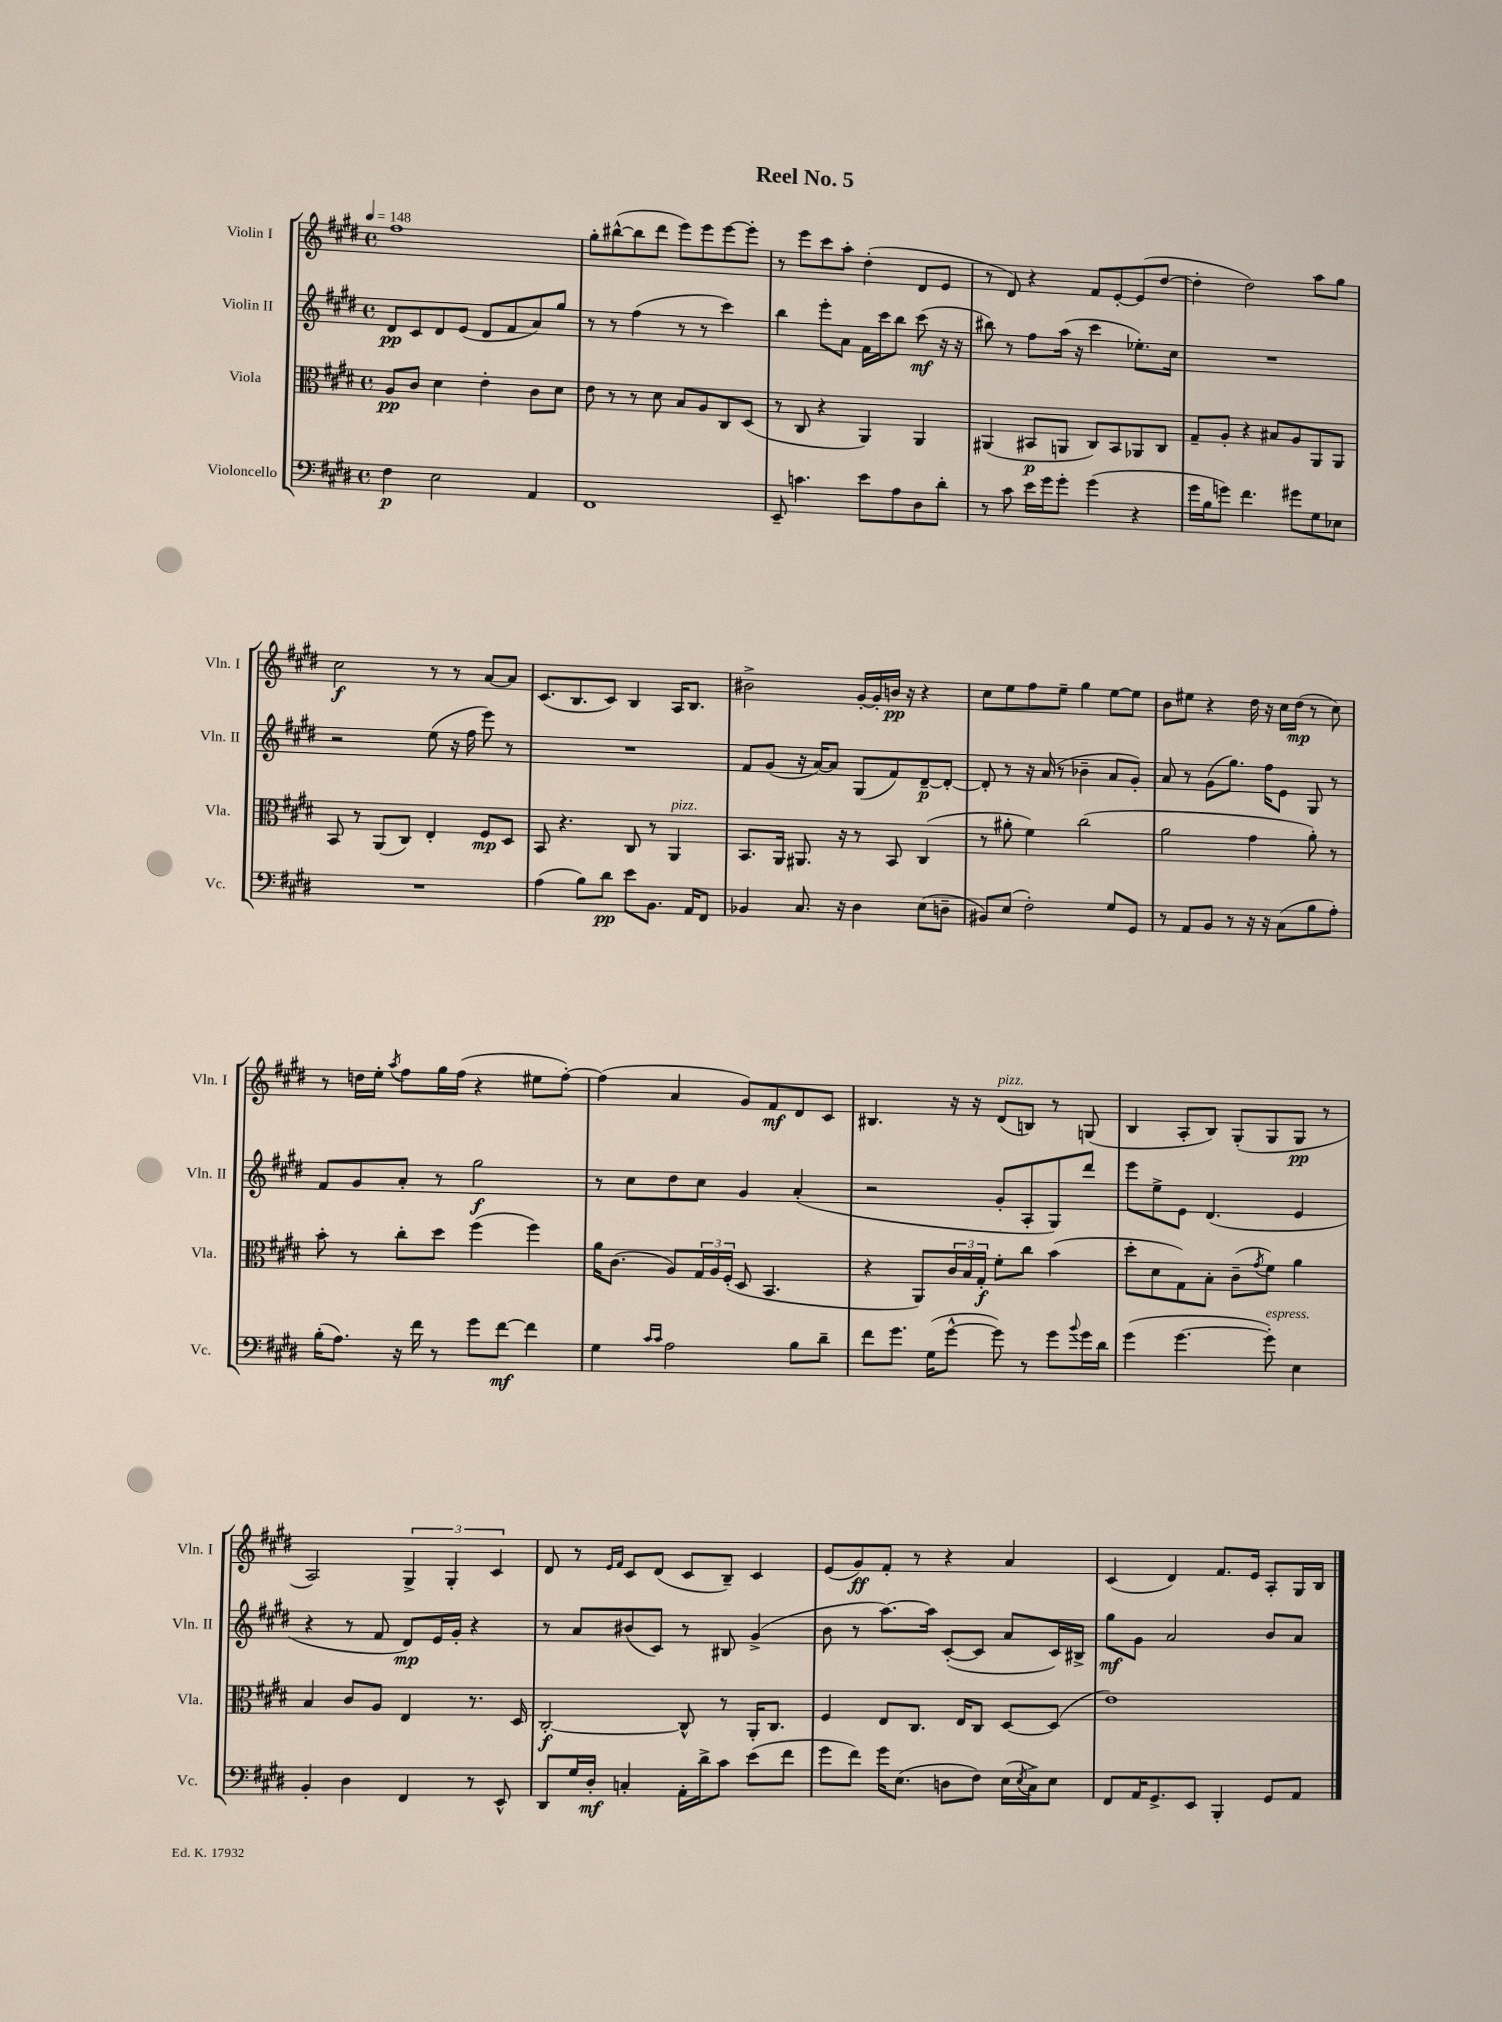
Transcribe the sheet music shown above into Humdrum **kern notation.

**kern	**dynam	**kern	**dynam	**kern	**dynam	**kern	**dynam
*part4	*part4	*part3	*part3	*part2	*part2	*part1	*part1
*staff4	*staff4	*staff3	*staff3	*staff2	*staff2	*staff1	*staff1
*I"Violoncello	*	*I"Viola	*	*I"Violin II	*	*I"Violin I	*
*I'Vc.	*	*I'Vla.	*	*I'Vln. II	*	*I'Vln. I	*
*clefF4	*	*clefC3	*	*clefG2	*	*clefG2	*
*k[f#c#g#d#]	*	*k[f#c#g#d#]	*	*k[f#c#g#d#]	*	*k[f#c#g#d#]	*
*M4/4	*	*M4/4	*	*M4/4	*	*M4/4	*
*met(c)	*	*met(c)	*	*met(c)	*	*met(c)	*
*MM148	*	*MM148	*	*MM148	*	*MM148	*
=1	=1	=1	=1	=1	=1	=1	=1
4F#\	p	8A/L	pp	8d#/L	pp	1ff#	.
.	.	8c#/J	.	8c#/	.	.	.
2E\	.	4d#\	.	8d#/	.	.	.
.	.	.	.	(8e/J	.	.	.
.	.	4e'\	.	8d#/L	.	.	.
.	.	.	.	8f#/	.	.	.
4AA/	.	8c#\L	.	8a/)	.	.	.
.	.	8d#\J	.	8gg#/J	.	.	.
=2	=2	=2	=2	=2	=2	=2	=2
1FF#	.	8e\	.	8r	.	8gg#'\L	.
.	.	8r	.	8r	.	([8bb#X^^\	.
.	.	8r	.	(4ff#\	.	8bb#\]	.
.	.	8d#\	.	.	.	8ddd#\J	.
.	.	8B/L	.	8r	.	8eee\L)	.
.	.	8A/	.	8r	.	8eee\	.
.	.	8C#/	.	4ccc#\)	.	[8eee\	.
.	.	(8D#/J	.	.	.	8eee'\J]	.
=3	=3	=3	=3	=3	=3	=3	=3
8EE~/	.	8r	.	4bb\	.	8r	.
4.cn\	.	8C#/	.	.	.	8eee\L	.
.	.	4r	.	8eee'\L	.	8ccc#\	.
.	.	.	.	8a\J	.	8aa'\J	.
8e\L	.	4AA/)	.	16f#\LL	.	(4dd#'\	.
.	.	.	.	16ccc#\J	.	.	.
8A\	.	.	.	8bb\J	.	.	.
8D#\	.	4AA/	.	(8ccc#\	mf	8d#/L	.
8d#'\J	.	.	.	16r	.	8e/J	.
.	.	.	.	16r	.	.	.
=4	=4	=4	=4	=4	=4	=4	=4
8r	.	(4AA#X/	.	8bb#X\)	.	8r	.
8c#\	.	.	.	8r	.	8d#/)	.
16e\LL	.	8BB#X/L	p	8ff#\L	.	4r	.
16g#\J	.	.	.	.	.	.	.
8g#'\J	.	8AAn/J	.	(16aa\Jk	.	.	.
.	.	.	.	16r	.	.	.
(4g#\	.	8C#/L)	.	4ccc#\	.	8f#/L	.
.	.	8BB#/	.	.	.	[8e'/	.
4r	.	8AA-X/	.	8.ee-X'\L)	.	(8e/]	.
.	.	8C#/J	.	.	.	[8dd#/J	.
.	.	.	.	16cc#\Jk	.	.	.
=5	=5	=5	=5	=5	=5	=5	=5
16g#\LL	.	8G#~/L	.	1r	.	4dd#'\]	.
16B\J	.	.	.	.	.	.	.
8gn\J)	.	8A'/J	.	.	.	.	.
4.f#\	.	4r	.	.	.	2dd#\)	.
.	.	8B#X/L	.	.	.	.	.
8g#X\L	.	8A/	.	.	.	.	.
8G#\	.	8AA/	.	.	.	8aa\L	.
8E-X\J	.	8AA/J	.	.	.	8gg#\J	.
!!LO:LB:g=z
=6	=6	=6	=6	=6	=6	=6	=6
1r	.	8BB/	.	2r	.	2cc#\	f
.	.	8r	.	.	.	.	.
.	.	(8AA/L	.	.	.	.	.
.	.	8C#/J)	.	.	.	.	.
.	.	4E'/	.	(8ee\	.	8r	.
.	.	.	.	16r	.	8r	.
.	.	.	.	16ff#\	.	.	.
.	.	8F#/L	mp	8eee\)	.	[8a/L	.
.	.	8D#/J	.	8r	.	8a/J]	.
=7	=7	=7	=7	=7	=7	=7	=7
(4A\	.	8BB/	.	1r	.	(8.c#/L	.
.	.	4.r	.	.	.	.	.
.	.	.	.	.	.	8.B/	.
8B\L)	.	.	.	.	.	.	.
8d#\J	pp	.	.	.	.	8c#/J)	.
8e\L	.	8C#/	.	.	.	4B/	.
8.BB\J	.	8r	.	.	.	.	.
!	!	!LO:TX:a:i:t=pizz.	!	!	!	!	!
.	.	4AA/	.	.	.	16A/KL	.
16AA/KL	.	.	.	.	.	8.B/J	.
8FF#/J	.	.	.	.	.	.	.
=8	=8	=8	=8	=8	=8	=8	=8
4BB-X/	.	8.BB/L	.	8f#/L	.	2b#X^\	.
.	.	.	.	(8g#/J	.	.	.
.	.	16AA/Jk	.	.	.	.	.
8.C#/	.	8.AA#X/	.	16r	.	.	.
.	.	.	.	[16a/KL)	.	.	.
.	.	.	.	8a/J]	.	.	.
16r	.	16r	.	.	.	.	.
4D#\	.	8r	.	(8G#/L	.	[16g#'/LL	.
.	.	.	.	.	.	16g#'/]	.
.	.	8BB/	.	8f#/)	.	16bn/JJ	pp
.	.	.	.	.	.	16r	.
(8E\L	.	(4C#/	.	[8d#~/	p	4r	.
8Dn~\J	.	.	.	8d#'/J_	.	.	.
=9	=9	=9	=9	=9	=9	=9	=9
8BB#X/L)	.	8r	.	8d#'/]	.	8cc#\L	.
(8E/J	.	8a#X'\	.	8r	.	8ee\	.
2F#'\)	.	4f#\)	.	16r	.	8ff#\	.
.	.	.	.	(16a/	.	.	.
.	.	.	.	8r	.	8ee~\J	.
.	.	(2cc#\	.	4b-X~\	.	4gg#\	.
8G#/L	.	.	.	8a/L	.	[8ee\L	.
8GG#/J	.	.	.	8g#'/J)	.	8ee\J]	.
=10	=10	=10	=10	=10	=10	=10	=10
8r	.	2a\	.	8a/	.	8b\L	.
8AA/L	.	.	.	8r	.	8ee#X\J	.
8BB/J	.	.	.	(8g#\L	.	4r	.
8r	.	.	.	8.gg#\J)	.	.	.
16r	.	4g#\	.	.	.	16dd#\	.
16r	.	.	.	16ff#\KL	.	16r	.
(8C#\L	.	.	.	8e\J	.	16cc#\LL	.
.	.	.	.	.	.	(16dd#\JJ	mp
8B\	.	8a'\)	.	8G#/	.	8r	.
8A'\J)	.	8r	.	8r	.	8cc#\)	.
!!LO:LB:g=z
=11	=11	=11	=11	=11	=11	=11	=11
(16B'\KL	.	8b'\	.	8f#/L	.	8r	.
8.A\J)	.	.	.	.	.	.	.
.	.	8r	.	8g#/	.	16ddn\LL	.
.	.	.	.	.	.	16ee'\JJ	.
.	.	.	.	.	.	8qaa/	.
16r	.	8cc#'\L	.	8a'/J	.	8ff#\L	.
16f#\	.	.	.	.	.	.	.
8r	.	8dd#\J	.	8r	.	16gg#\L	.
.	.	.	.	.	.	(16ff#\JJ	.
8g#\L	.	(4ff#\	.	2gg#\	f	4r	.
[8f#\J	mf	.	.	.	.	.	.
4f#\]	.	4ff#\)	.	.	.	8ee#X\L	.
.	.	.	.	.	.	[8ff#'\J)	.
=12	=12	=12	=12	=12	=12	=12	=12
4G#\	.	16a\KL	.	8r	.	(4ff#\]	.
.	.	(8.c#\J	.	.	.	.	.
.	.	.	.	8cc#\L	.	.	.
16qqc#/LL	.	.	.	.	.	.	.
16qqc#/JJ	.	.	.	.	.	.	.
2A\	.	8A/L)	.	8dd#\	.	4a/	.
.	.	24G#/L	.	8cc#\J	.	.	.
.	.	24A/	.	.	.	.	.
.	.	(24F#'/JJ	.	.	.	.	.
.	.	8D#/	.	4g#/	.	8g#/L)	.
.	.	4.BB/	.	.	.	8f#/	mf
8B\L	.	.	.	(4a'/	.	8d#/	.
8d#~\J	.	.	.	.	.	8c#/J	.
=13	=13	=13	=13	=13	=13	=13	=13
8f#\L	.	4r	.	2r	.	4.B#X/	.
8.g#\J	.	.	.	.	.	.	.
.	.	8AA/L)	.	.	.	.	.
(16G#\KL	.	.	.	.	.	.	.
[8g#^^\J	.	24c#/L	.	.	.	16r	.
.	.	24B/	.	.	.	.	.
.	.	.	.	.	.	16r	.
.	.	24G#'/JJ	f	.	.	.	.
!	!	!	!	!	!	!LO:TX:a:i:t=pizz.	!
8g#\])	.	8f#'\L	.	8g#'/L	.	(8d#/L	.
8r	.	8cc#\J	.	8A'/	.	8Bn/J)	.
8g#\L	.	(4b\	.	8G#/)	.	8r	.
8qqb/	.	.	.	.	.	.	.
16g#\L	.	.	.	8ddd#/J	.	(8Gn/	.
16d#\JJ	.	.	.	.	.	.	.
=14	=14	=14	=14	=14	=14	=14	=14
(4g#\	.	8dd#'\L	.	8eee\L	.	4B/	.
.	.	8d#\	.	8ee^\	.	.	.
[4.g#\	.	8G#\)	.	8e\J	.	8A'/L	.
.	.	8B'\J	.	(4.d#/	.	8B/J)	.
.	.	(8c#~\L	.	.	.	(8G#'/L	.
.	.	8qg#/	.	.	.	.	.
!LO:TX:a:i:t=espress.	!	!	!	!	!	!	!
8g#'\])	.	8f#\J)	.	.	.	8G#/	.
4E\	.	4a\	.	4e/	.	8G#/J	pp
.	.	.	.	.	.	8r	.
!!LO:LB:g=z
=15	=15	=15	=15	=15	=15	=15	=15
4BB'/	.	4B/	.	4r	.	2A/)	.
4D#\	.	8c#/L	.	8r	.	.	.
.	.	8A/J	.	8f#/	.	.	.
4FF#/	.	4E/	.	8d#/L)	mp	6G#^/	.
.	.	.	.	16e/L	.	.	.
.	.	.	.	.	.	6G#'/	.
.	.	.	.	16g#'/JJ	.	.	.
8r	.	8.r	.	4r	.	.	.
.	.	.	.	.	.	6c#/	.
8EE^^/	.	.	.	.	.	.	.
.	.	16D#/	.	.	.	.	.
=16	=16	=16	=16	=16	=16	=16	=16
8DD#/L	.	[2C#'/	f	8r	.	8d#/	.
16G#/L	.	.	.	8a/L	.	8r	.
16D#'/JJ	mf	.	.	.	.	.	.
.	.	.	.	.	.	16qqe/LL	.
.	.	.	.	.	.	16qqf#/JJ	.
4Cn'/	.	.	.	(8b#X/	.	8c#/L	.
.	.	.	.	8c#/J)	.	(8d#/J	.
16AA'\LL	.	8C#^^/]	.	8r	.	8c#/L	.
16d#^\J	.	.	.	.	.	.	.
8c#\J	.	8r	.	8B#X/	.	8B~/J)	.
(8e\L	.	16AA'/KL	.	(4g#^/	.	4c#/	.
.	.	8.C#/J	.	.	.	.	.
8f#\J	.	.	.	.	.	.	.
=17	=17	=17	=17	=17	=17	=17	=17
8g#\L	.	4F#/	.	8b\	.	(8e/L	.
8f#\J)	.	.	.	8r	.	8g#/)	ff
16g#\KL	.	8E/L	.	[8.aa\L)	.	8f#'/J	.
(8.E\J	.	.	.	.	.	.	.
.	.	8.C#/J	.	.	.	8r	.
.	.	.	.	16aa\Jk]	.	.	.
8Dn\L	.	.	.	([8c#'/L	.	4r	.
.	.	16E/KL	.	.	.	.	.
8F#\J)	.	8C#/J	.	8c#/J]	.	.	.
(16E\LL	.	[8D#/L	.	8a/L	.	4a/	.
8qE/	.	.	.	.	.	.	.
16C#^\J)	.	.	.	.	.	.	.
8E\J	.	(8D#/J]	.	16c#/L)	.	.	.
.	.	.	.	16B#X^/JJ	.	.	.
=18	=18	=18	=18	=18	=18	=18	=18
8FF#/L	.	1e)	.	8gg#\L	mf	(4c#/	.
16AA/K	.	.	.	8g#\J	.	.	.
8.GG#^/	.	.	.	.	.	.	.
.	.	.	.	2a/	.	4d#/)	.
8EE/J	.	.	.	.	.	.	.
4BBB'/	.	.	.	.	.	8.f#/L	.
.	.	.	.	.	.	16e/Jk	.
8GG#/L	.	.	.	8b/L	.	8A'/L	.
8AA/J	.	.	.	8a/J	.	16G#/L	.
.	.	.	.	.	.	16B/JJ	.
==	==	==	==	==	==	==	==
*-	*-	*-	*-	*-	*-	*-	*-
